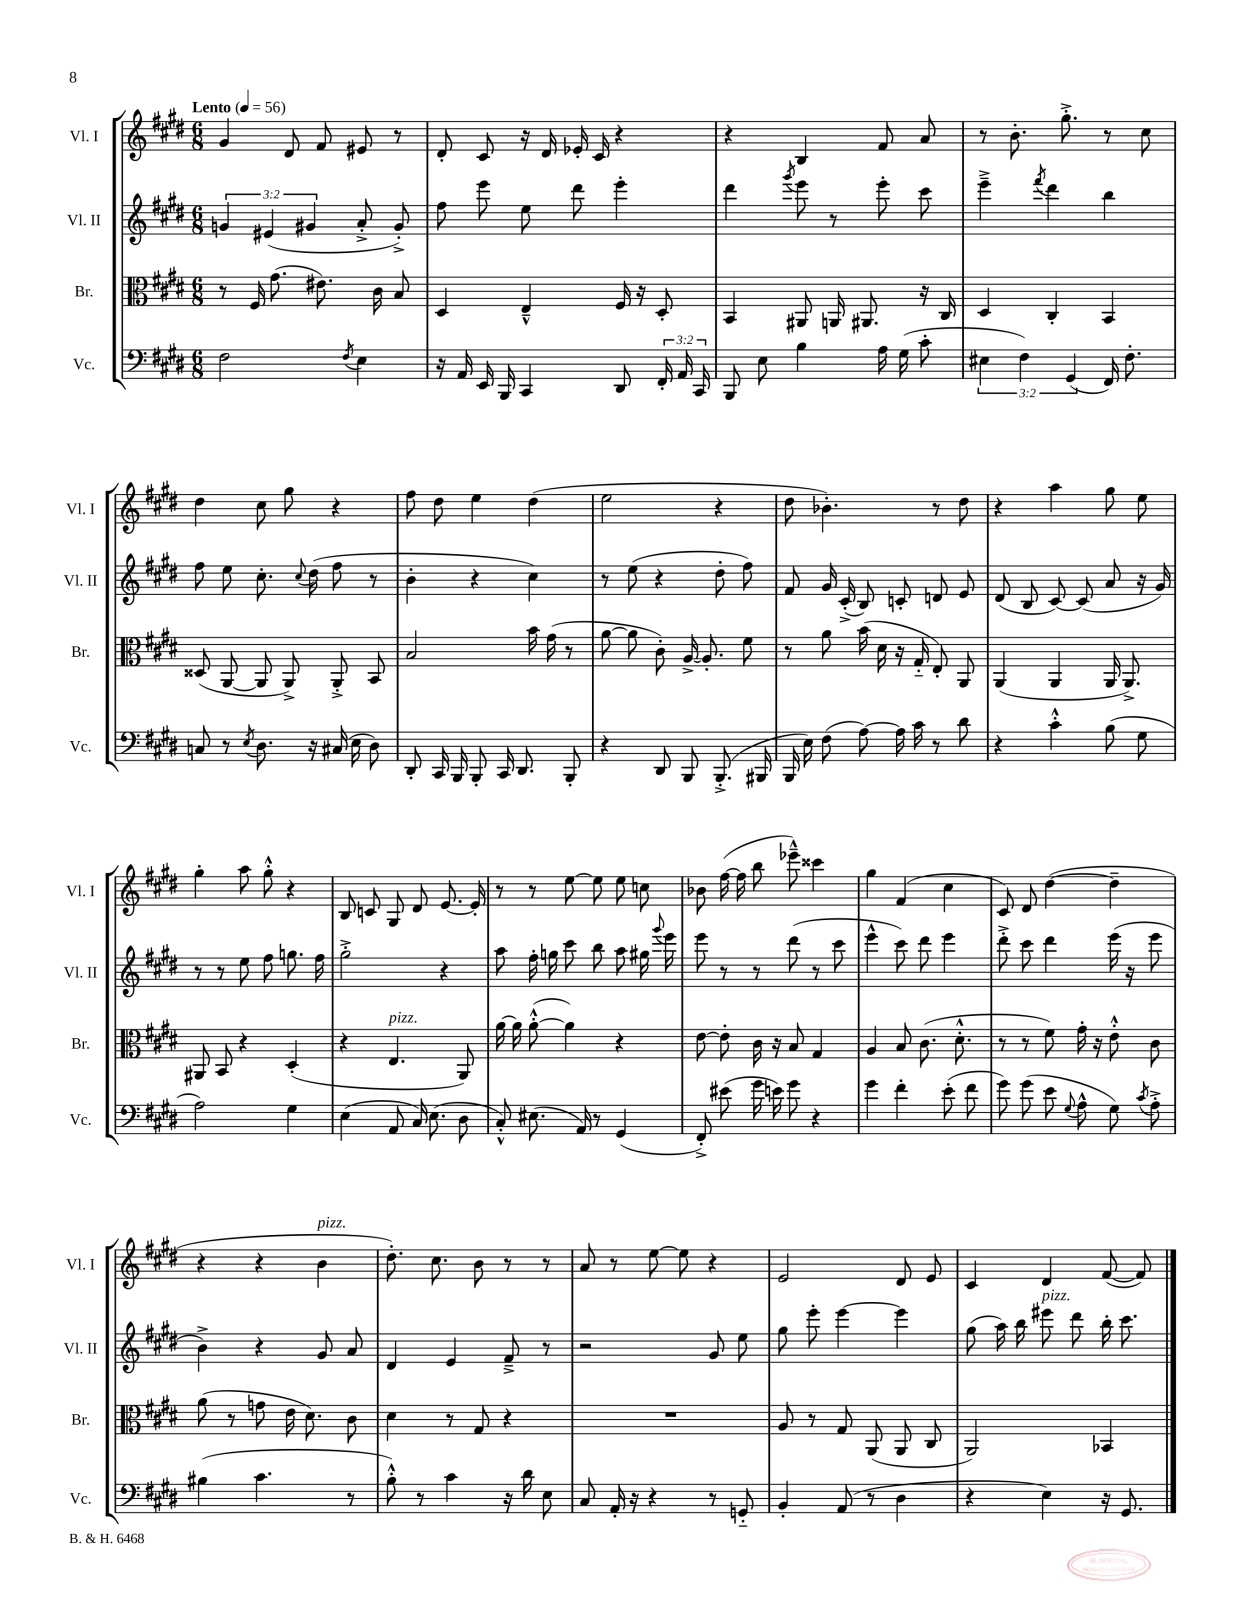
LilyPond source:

<<
\new StaffGroup <<
\new Staff = "s0" \with { instrumentName = "Vl. I" shortInstrumentName = "Vl. I" } {
    \clef treble \key e \major \numericTimeSignature \time 6/8 \tempo "Lento" 4 = 56
    \autoBeamOff gis'4 dis'8 fis'8 eis'8 r8 |
    dis'8-. cis'8 r16 dis'16 ees'16-. cis'16 r4 |
    r4 b4 fis'8 a'8 |
    r8 b'8.-. gis''8.-.-> r8 cis''8 |
    dis''4 cis''8 gis''8 r4 |
    fis''8 dis''8 e''4 dis''4( |
    e''2 r4 |
    dis''8 bes'4.-.) r8 dis''8 |
    r4 a''4 gis''8 e''8 |
    gis''4-. a''8 gis''8-.-^ r4 |
    b8 c'8 gis8 dis'8 e'8.~ e'16-. |
    r8 r8 e''8~ e''8 e''8 c''8 |
    bes'8 fis''16~( fis''16 b''8 ees'''8---^) cisis'''4 |
    gis''4 fis'4( cis''4 |
    cis'8) dis'8 dis''4~( dis''4-- |
    r4 r4 b'4^\markup { \italic "pizz." } |
    dis''8.-.) cis''8. b'8 r8 r8 |
    a'8 r8 e''8~ e''8 r4 |
    e'2 dis'8 e'8 |
    cis'4 dis'4 fis'8~( fis'8) \bar "|." |
}
\new Staff = "s1" \with { instrumentName = "Vl. II" shortInstrumentName = "Vl. II" } {
    \clef treble \key e \major \numericTimeSignature \time 6/8 \override Staff.TupletNumber.text = #tuplet-number::calc-fraction-text
    \autoBeamOff \tuplet 3/2 { g'4 eis'4( gis'4 } a'8-.-> gis'8-.->) |
    fis''8 e'''8 e''8 dis'''8 e'''4-. |
    dis'''4 \acciaccatura { gis'''8 } e'''8 r8 e'''8-. cis'''8 |
    e'''4---> \acciaccatura { fis'''8 } dis'''4 b''4 |
    fis''8 e''8 cis''8.-. \appoggiatura { cis''8 } dis''16( fis''8 r8 |
    b'4-. r4 cis''4) |
    r8 e''8( r4 dis''8-. fis''8) |
    fis'8 gis'16 cis'16-.->( b8) c'8-. d'8 e'8 |
    dis'8( b8 cis'8~) cis'8( a'8 r16 gis'16) |
    r8 r8 e''8 fis''8 g''8. fis''16 |
    gis''2-.-> r4 |
    a''8 fis''16-. g''16 cis'''8 b''8 a''8 gis''16 \appoggiatura { gis'''8 } e'''16 |
    e'''8 r8 r8 dis'''8( r8 cis'''8 |
    e'''4-^ cis'''8) dis'''8 e'''4 |
    dis'''8-.-> cis'''8 dis'''4 e'''16( r16 e'''8 |
    b'4->) r4 gis'8 a'8 |
    dis'4 e'4 fis'8---> r8 |
    r2 gis'8 e''8 |
    gis''8 e'''8-. e'''4~ e'''4 |
    gis''8( a''16) b''16 eis'''8^\markup { \italic "pizz." } dis'''8 b''16-. cis'''8. \bar "|." |
}
\new Staff = "s2" \with { instrumentName = "Br." shortInstrumentName = "Br." } {
    \clef alto \key e \major \numericTimeSignature \time 6/8
    \autoBeamOff r8 fis16 gis'8.( eis'8.) cis'16 b8 |
    dis4 e4---^ fis16 r16 dis8-. |
    b,4 ais,8 a,16 ais,8. r16 cis16 |
    dis4 cis4-. b,4 |
    disis8( a,8~ a,8 a,8->) a,8-.-> b,8 |
    b2 b'16 gis'16( r8 |
    a'8~ a'8 cis'8-.) a16~-> a8.-. fis'8 |
    r8 a'8 b'16( dis'16 r16 gis16-_ e8-.) a,8 |
    a,4( a,4 a,16 a,8.->) |
    ais,8 b,8 r4 dis4-.( |
    r4 e4.^\markup { \italic "pizz." } a,8) |
    a'16~ a'16 a'8~-.-^( a'4) r4 |
    e'8~ e'8-. cis'16 r16 b8 gis4 |
    a4 b8 cis'8.( dis'8.-.-^ |
    r8 r8 fis'8) gis'16-. r16 e'8-.-^ cis'8 |
    a'8( r8 g'8 e'16 dis'8.) cis'8 |
    dis'4 r8 gis8 r4 |
    R2. |
    a8 r8 gis8 a,8( a,8 cis8 |
    a,2) bes,4 \bar "|." |
}
\new Staff = "s3" \with { instrumentName = "Vc." shortInstrumentName = "Vc." } {
    \clef bass \key e \major \numericTimeSignature \time 6/8 \override Staff.TupletNumber.text = #tuplet-number::calc-fraction-text
    \autoBeamOff fis2 \acciaccatura { fis8 } e4 |
    r16 a,16 e,16 b,,16 cis,4 dis,8 \tuplet 3/2 { fis,16-. a,16 cis,16 } |
    b,,8 e8 b4 a16 gis16( cis'8-. |
    \tuplet 3/2 { eis4 fis4) gis,4( } fis,16) fis8.-. |
    c8 r8 \acciaccatura { e8 } dis8. r16 cis16( e16 dis8) |
    dis,8-. cis,16 b,,16 b,,8-. cis,16 dis,8. b,,8-. |
    r4 dis,8 b,,8 b,,8.-.->( bis,,16 |
    b,,16 e16) fis8( a8~) a16 cis'16 r8 dis'8 |
    r4 cis'4-.-^ b8( gis8 |
    a2) gis4 |
    e4( a,8 cis16) e8.( dis8 |
    cis8-.-^) eis8.( a,16) r8 gis,4( |
    fis,8-.->) eis'8( gis'16 e'16) gis'8 r4 |
    gis'4 fis'4-. e'8-.( fis'8 |
    gis'8) gis'8( e'8 \appoggiatura { gis8 } a8-^ gis8) \acciaccatura { cis'8 } a8-.-> |
    bis4( cis'4. r8 |
    b8-.-^) r8 cis'4 r16 dis'16 e8 |
    cis8 a,16-. r16 r4 r8 g,8-_ |
    b,4-. a,8( r8 dis4 |
    r4 e4) r16 gis,8. \bar "|." |
}
>>
>>
\layout { \context { \Score \remove "Bar_number_engraver" } }
